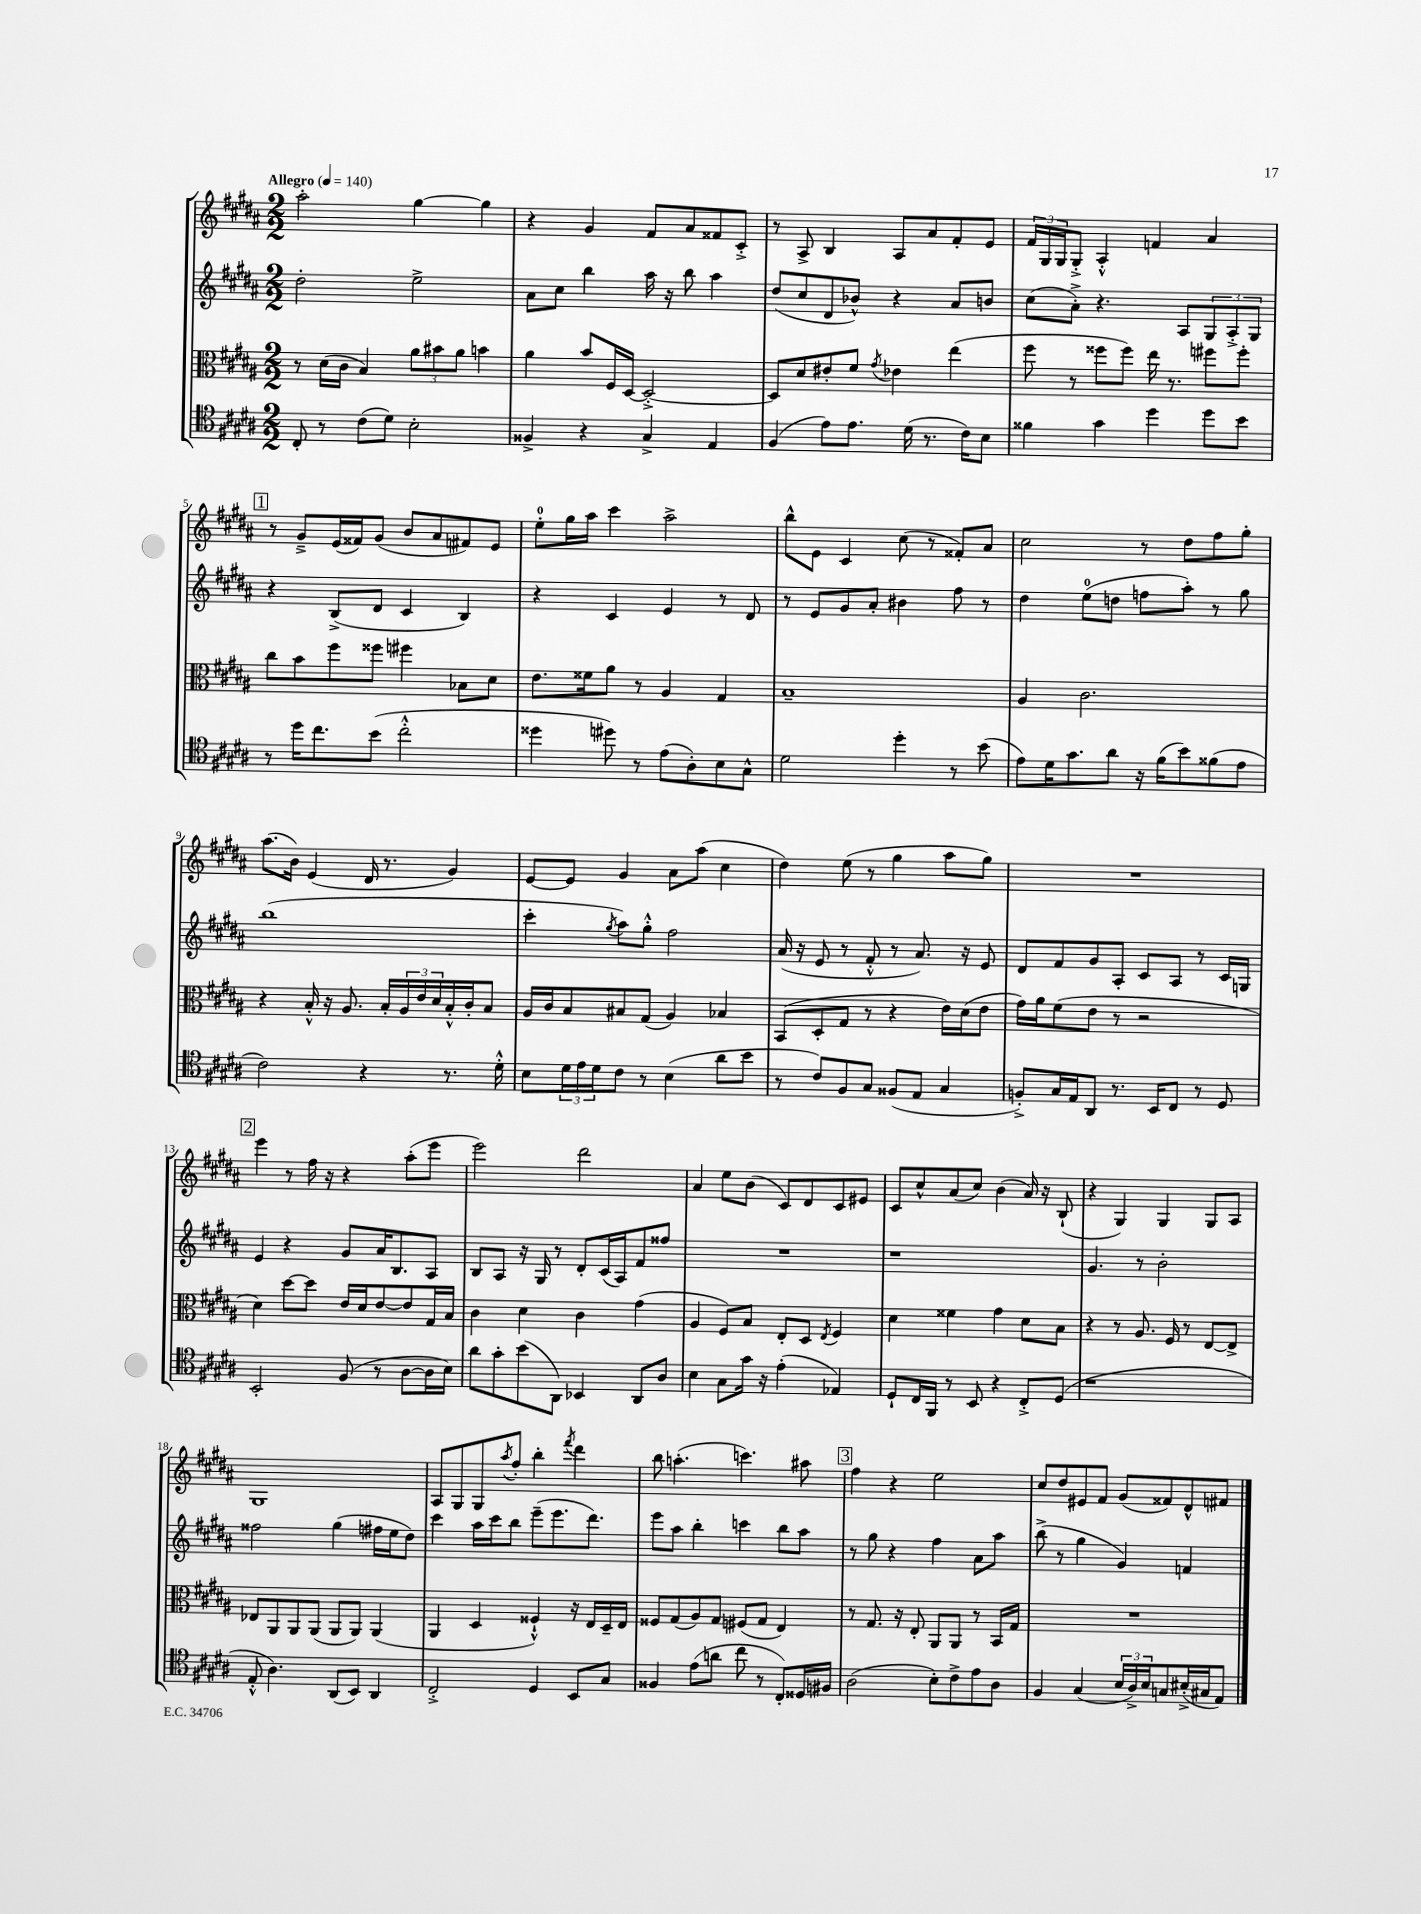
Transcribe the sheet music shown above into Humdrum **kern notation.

**kern	**kern	**kern	**kern
*staff4	*staff3	*staff2	*staff1
*clefC4	*clefC3	*clefG2	*clefG2
*k[f#c#g#d#a#]	*k[f#c#g#d#a#]	*k[f#c#g#d#a#]	*k[f#c#g#d#a#]
*M2/2	*M2/2	*M2/2	*M2/2
*MM140	*MM140	*MM140	*MM140
8C#'	8r	2dd#'	2aa#'
8r	(16d#	.	.
.	16c#	.	.
(8c#	4B)	.	.
8d#)	.	.	.
2B'	12a#	2ee^	[4gg#
.	12b#	.	.
.	12a#	.	.
.	4b	.	4gg#]
=	=	=	=
4F##^	4a#	8a#	4r
.	.	8cc#	.
4r	8b	4bb	4g#
.	16F#	.	.
.	[16D#	.	.
4G#^	2D#'^_	16aa#	8f#
.	.	16r	.
.	.	8bb	8a#
4E	.	4aa#	8f##
.	.	.	8c#'^
=	=	=	=
(4F#	8D#]	(8dd#	8r
.	8d#	8cc#	8A#^
8e)	8e#'	8d#	4B
8.e	8f#	8b-^^)	.
.	8qg#	.	.
.	4e-	4r	8A#
(16d#	.	.	.
8.r	.	.	8a#
.	(4ee	8a#	8f#'
16c#)	.	.	.
8B	.	8b	8e
=	=	=	=
4f##	8ff#	(8cc#	24f#
.	.	.	24G#
.	.	.	24G#
.	8r	8a#'^)	8G#'^
4g#	8ff##	4.r	4A#'^^
.	8ff##)	.	.
4dd#	16ee	.	4f
.	8.r	.	.
.	.	8A#	.
8dd#	8ff#	12G#	4a#
.	.	12A#'^	.
8b	8ff#'	.	.
.	.	12G#	.
=	=	=	=
8r	8cc#	4r	8r
16dd#	8b	.	8g#~^
8.cc#	.	.	.
.	8ff#	(8B^	(16e
.	.	.	16f##)
(8b	8ff##	8d#	(8g#
2cc#'^^	4ff#	4c#	8b
.	.	.	8a#
.	8B-	4B)	8f#)
.	8d#	.	8e
=	=	=	=
4dd##	8.e	4r	8ee'
.	.	.	16gg#
.	16f##	.	16aa#
8dd#)	8a#	4c#	4ccc#
8r	8r	.	.
(8e	4A#	4e	2aa#^
8A#')	.	.	.
8B	4G#	8r	.
8G#^^	.	8d#	.
=	=	=	=
2d#	1B~	8r	8bb^^
.	.	8e	8e
.	.	8g#	4c#
.	.	8a#'	.
4dd#'	.	4b#	(8cc#
.	.	.	8r
8r	.	8ff#	8f##')
(8b	.	8r	8a#
=	=	=	=
8e)	4A#	4dd#	2cc#
16d#	.	.	.
8.g#	.	.	.
.	2.c#	(8ee	.
8a#	.	8dd	.
16r	.	8ff	8r
(16f#	.	.	.
8b)	.	8aa#')	8dd#
(8f##	.	8r	8ff#
8e	.	8gg#	8gg#'
=	=	=	=
2c#)	4r	(1bb	(8.aa#
.	.	.	16b)
.	16B'^^	.	(4e
.	16r	.	.
.	8.A#	.	.
4r	.	.	16d#
.	16B'	.	8.r
.	24A#	.	.
.	24e	.	.
.	24d#	.	.
8.r	16B'^^	.	4g#)
.	16c#'	.	.
.	8B	.	.
16d#'^^	.	.	.
=	=	=	=
8B	16A#	4ccc#'	[8e
.	16c#	.	.
24d#	8B	.	8e]
24e	.	.	.
24d#	.	.	.
.	.	8qgg#	.
8c#	8B#	8aa#)	4g#
8r	(8G#	8gg#'^^	.
(4B	4A#)	2ff#	8a#
.	.	.	(8aa#
8a#	4B-	.	4cc#
8b	.	.	.
=	=	=	=
8r	(8BB	(16a#	4dd#)
.	.	16r	.
8c#)	8D#'	8e	.
8F#	8G#	8r	(8ee
8G#	8r	8f#'^^	8r
(8F##	4r	8r	4gg#
8E	.	8.a#)	.
4G#	16e)	.	8aa#
.	(16d#	16r	.
.	8e	8e	8gg#)
=	=	=	=
8F'^)	16g#)	8d#	1r
.	16a#	.	.
16G#	(8f#	8f#	.
16E	.	.	.
8AA#	8e	8g#	.
8.r	8r	8A#'	.
.	2r	8c#	.
16BB	.	.	.
8C#	.	8A#	.
8r	.	8r	.
8D#	.	16c#	.
.	.	16G	.
=	=	=	=
2BB'	4d#)	4e	4eee
.	[8dd#	4r	8r
.	8dd#]	.	16ff#
.	.	.	16r
(8F#	16e	8g#	4r
.	16d#	.	.
8r	[8e	16a#	.
.	.	8.B	.
[8A#	8e]	.	(8aa#'
16A#]	16G#	8A#	8eee
16B)	16B	.	.
=	=	=	=
8a#	4c#	8B	2eee)
8g#'	.	8A#	.
(8b	4d#	16r	.
.	.	16G#	.
8AA#)	.	8r	.
4BB-	4c#	8d#'	2ddd#
.	.	(16c#	.
.	.	16A#)	.
8AA#	(4g#	8f#	.
8A#	.	8ff##	.
=	=	=	=
4B	4A#	1r	4a#
8G#	8F#)	.	8ee
16g#	8B	.	(8b
16r	.	.	.
(4e'	8E'	.	8c#)
.	8D#	.	8d#
.	8qE	.	.
4E-)	4F#	.	8c#
.	.	.	8e#
=	=	=	=
8D#`	4d#	1r	8c#
16C#	.	.	8cc#^^
16FF#	.	.	.
8r	4f##	.	(8a#
8BB	.	.	8cc#)
4r	4g#	.	(4b
8C#'^	8d#	.	16a#)
.	.	.	16r
(8D#	8B	.	(8B`
=	=	=	=
1r	4r	4.g#	4r
.	8r	.	4G#)
.	8.A#	8r	.
.	.	2b'	4G#
.	16F#	.	.
.	8r	.	.
.	[8E	.	8G#
.	8E^]	.	8A#
=	=	=	=
8E'^^	8E-	2ff##	1G#
4.A#)	8AA#	.	.
.	8AA#	.	.
.	(8AA#	.	.
(8AA#	8AA#	(4gg#	.
8BB)	8AA#)	.	.
4AA#	(4AA#	16ff#	.
.	.	16ee	.
.	.	8dd#)	.
=	=	=	=
2C#'^	4AA#	4ccc#	8A#
.	.	.	8G#
.	4D#	16aa#	8G#
.	.	16ccc#	.
.	.	.	8qaa#
.	.	8bb	8ff#'
4D#	4F##`^^)	(8eee~	4bb'
.	.	8.eee	.
.	.	.	8qfff#
8BB	16r	.	4ddd#
.	16E	8.ddd#)	.
8G#	16D#~	.	.
.	16E	.	.
=	=	=	=
4F##	8F##	8eee	8bb
.	(8G#	8aa#	(4.aa'
(8e	8A#)	4bb'	.
8a	8G#	.	.
8cc#	(8F#	4ccc	4.ccc)
8r	8G#	.	.
8C#')	4E)	8bb	.
16D##	.	8aa#	8aa#
16F#	.	.	.
=	=	=	=
(2A#	8r	8r	4ff#
.	8.G#	8gg#	.
.	.	4r	4r
.	16r	.	.
.	8E'	.	.
8B')	8AA#	4ff#	2ee
8c#^	8AA#	.	.
8e	8r	8a#	.
8A#	16BB	8aa#	.
.	16G#	.	.
=	=	=	=
4F#	1r	(8bb^	8cc#
.	.	8r	8dd#
(4G#	.	4gg#	8e#
.	.	.	8f#
24B	.	4g#)	(8g#
24A#^)	.	.	.
24B	.	.	.
8G	.	.	8f##)
(16B#'^	.	4f	8d#^^
16G#	.	.	.
8E)	.	.	8f#
==	==	==	==
*-	*-	*-	*-
